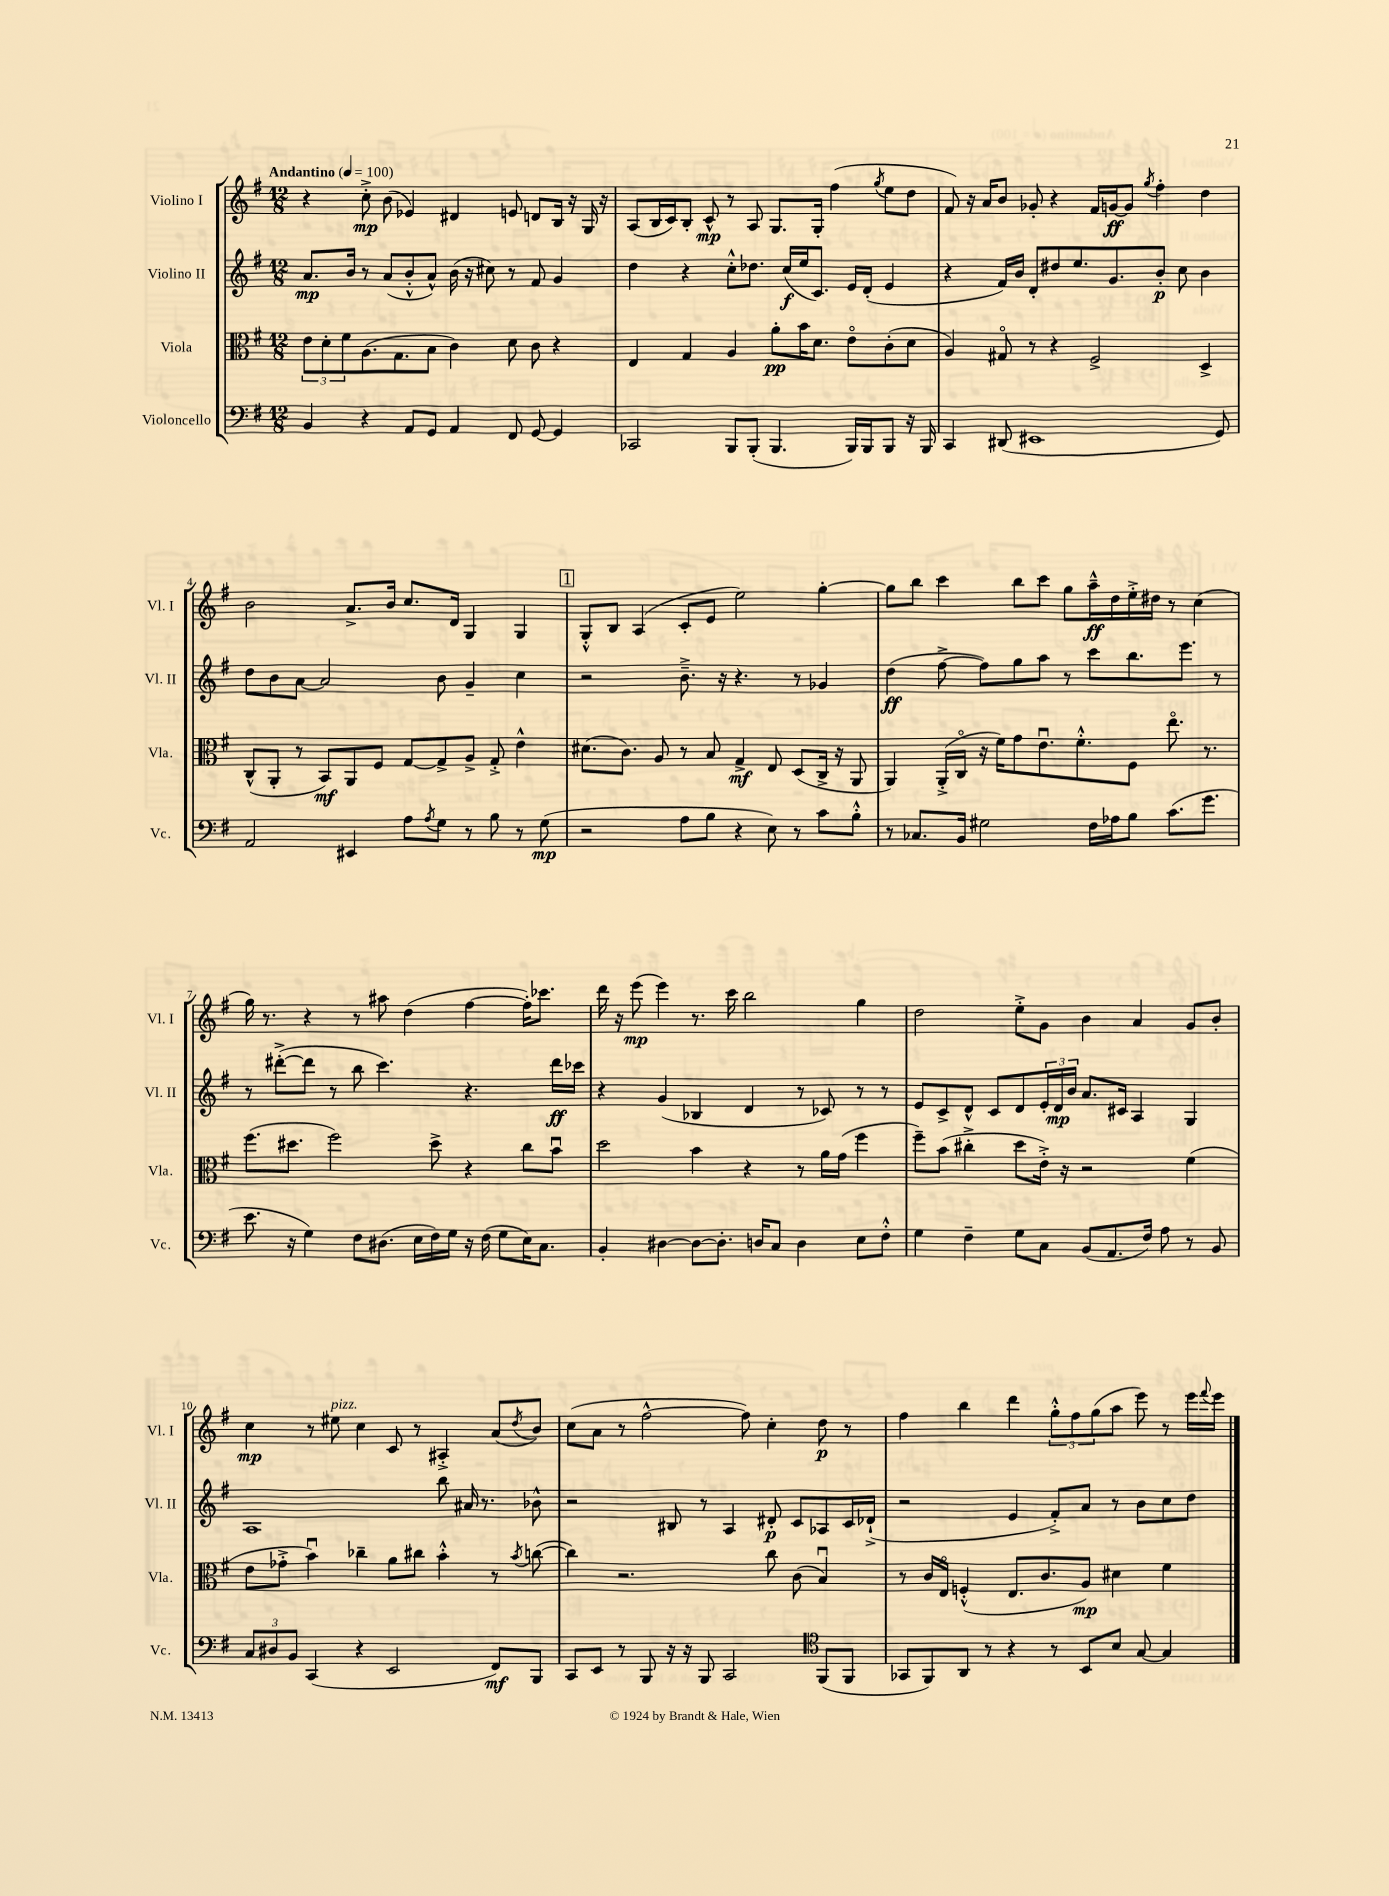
<<
\new StaffGroup <<
\new Staff = "s0" \with { instrumentName = "Violino I" shortInstrumentName = "Vl. I" } {
    \clef treble \key g \major \numericTimeSignature \time 12/8 \tempo "Andantino" 4 = 100
    r4 c''8-.->\mp b'8( ees'4) dis'4 e'8 d'8 b16 r16 g16 r16 |
    a8( b16 c'16) b8-. c'8-^\mp r8 a8 g8. g16-. fis''4( \acciaccatura { g''8 } e''8 d''8 |
    fis'8) r16 a'16 b'8 ges'8-. r4 fis'16 g'16~\ff g'8 \acciaccatura { g''8 } fis''4-. d''4 |
    b'2 a'8.-> b'16 c''8. d'16 g4 g4 |
    \mark \markup { \box "1" } g8-.-^ b8 a4( c'8-. e'8 e''2) g''4~-. |
    g''8 b''8 c'''4 b''8 c'''8 g''8 a''16---^\ff d''16 e''16-.-> dis''16 r8 c''4( |
    g''16) r8. r4 r8 ais''8 d''4( fis''4~ fis''16-.) ces'''8. |
    d'''16 r16 e'''8\mp( e'''4) r8. c'''16 b''2 g''4 |
    d''2 e''8-.-> g'8 b'4 a'4 g'8 b'8-. |
    c''4\mp r8 eis''8^\markup { \italic "pizz." } c''4 c'8 r8 ais4-.-> a'8( \acciaccatura { d''8 } b'8) |
    c''8( a'8 r8 fis''2~-^ fis''8) c''4-. d''8\p r8 |
    fis''4 b''4 d'''4 \tuplet 3/2 { g''8-.-^ fis''8 g''8( } a''8 e'''8) r8 e'''16 \appoggiatura { fis'''8 } e'''16 \bar "|." |
}
\new Staff = "s1" \with { instrumentName = "Violino II" shortInstrumentName = "Vl. II" } {
    \clef treble \key g \major \numericTimeSignature \time 12/8
    a'8.\mp b'16 r8 a'8( b'8-.-^ a'8-^) b'16( r16 cis''8) r8 fis'8 g'4 |
    d''4 r4 c''8-.-^ des''8. c''16\f( e''16 c'8.) e'16 d'16-.( e'4 |
    r4 fis'16) b'16 d'8-. dis''8 e''8. g'8. b'8-.\p c''8 b'4 |
    d''8 b'8 a'8~ a'2 b'8 g'4-- c''4 |
    \mark \markup { \box "1" } r2 b'8.---> r16 r4. r8 ges'4 |
    d''4\ff( fis''8~-> fis''8) g''8 a''8 r8 c'''8 b''8. e'''8. r8 |
    r8 dis'''8~-.->( dis'''8 r8 b''8 c'''4.) r4. dis'''16\ff ces'''16 |
    r4 g'4( bes4 d'4 r8 ces'8) r8 r8 |
    e'8 c'8-> d'8-^ c'8 d'8 \tuplet 3/2 { e'16-. d'16\mp b'16 } a'8. cis'16 a4 g4 |
    a1 b''8 ais'16 r8. bes'8-^ |
    r2 bis8 r8 a4 dis'8-.\p c'8 aes8 c'16 des'16-!->( |
    r2 e'4 fis'8-.->) a'8 r8 b'8 c''8 d''8 \bar "|." |
}
\new Staff = "s2" \with { instrumentName = "Viola" shortInstrumentName = "Vla." } {
    \clef alto \key g \major \numericTimeSignature \time 12/8
    \tuplet 3/2 { e'8 d'8-. fis'8 } a8.( g8. b8 c'4) d'8 c'8 r4 |
    e4 g4 a4 a'8-.\pp b'16 d'8. e'8\flageolet c'8-.( d'8 |
    a4) gis8\flageolet r8 r4 fis2-> d4-> |
    c8-^( a,8-. r8 b,8\mf) a,8 fis8 g8~ g8-> a8-> g8-.-> e'4-^ |
    \mark \markup { \box "1" } dis'8.( c'8.) a8 r8 b8 g4->\mf e8 d8( c16-> r16 a,8 |
    a,4) a,16-.->( c16\flageolet r16 fis'16) g'8 e'8.\downbow fis'8.-.-^ fis8 e''8.\flageolet r8. |
    fis''8.( dis''8. fis''2) dis''8-> r4 c''8 b'8\downbow |
    d''2 b'4 r4 r8 a'16 g'16( fis''4 |
    fis''8--) b'8( cis''4-.-> d''8 e'16-.->) r16 r2 fis'4( |
    e'8 ges'8-.-> b'4\downbow) ces''4-- a'8 cis''8 b'4-.-^ r8 \acciaccatura { b'8 } c''8~( |
    c''4) r2. c''8 c'8( b4\downbow) |
    r8 c'16 e16\flageolet f4-.-^( e8. c'8. a8\mp) dis'4 fis'4 \bar "|." |
}
\new Staff = "s3" \with { instrumentName = "Violoncello" shortInstrumentName = "Vc." } {
    \clef bass \key g \major \numericTimeSignature \time 12/8
    b,4 r4 a,8 g,8 a,4 fis,8 g,8~ g,4 |
    ces,2 b,,8 b,,8-.( b,,4. b,,16) b,,16 b,,8 r16 b,,16 |
    c,4 dis,8( eis,1 g,8) |
    a,2 eis,4 a8 \acciaccatura { a8 } g8 r8 b8 r8 g8\mp( |
    \mark \markup { \box "1" } r2 a8 b8 r4 e8) r8 c'8 b8-.-^ |
    r8 ces8. b,16 gis2 fis16 aes16 b8 c'8.( g'8. |
    e'8. r16 g4) fis8 dis8.( e16 fis16) g16 r16 fis16( g8 e16) c8. |
    b,4-. dis4~ dis8~ dis8.-. d16 c8 d4 e8 fis8-.-^ |
    g4 fis4-- g8 c8 b,8( a,8. fis16) a8 r8 b,8 |
    \tuplet 3/2 { c8 dis8 b,8 } c,4( r4 e,2 fis,8\mf) b,,8 |
    c,8 e,8 r8 b,,8 r16 r16 b,,8 c,2 \clef tenor fis,8( fis,8 |
    ges,8 fis,8) a,8 r8 r4 r8 b,8 b8 g8~ g4 \bar "|." |
}
>>
>>
